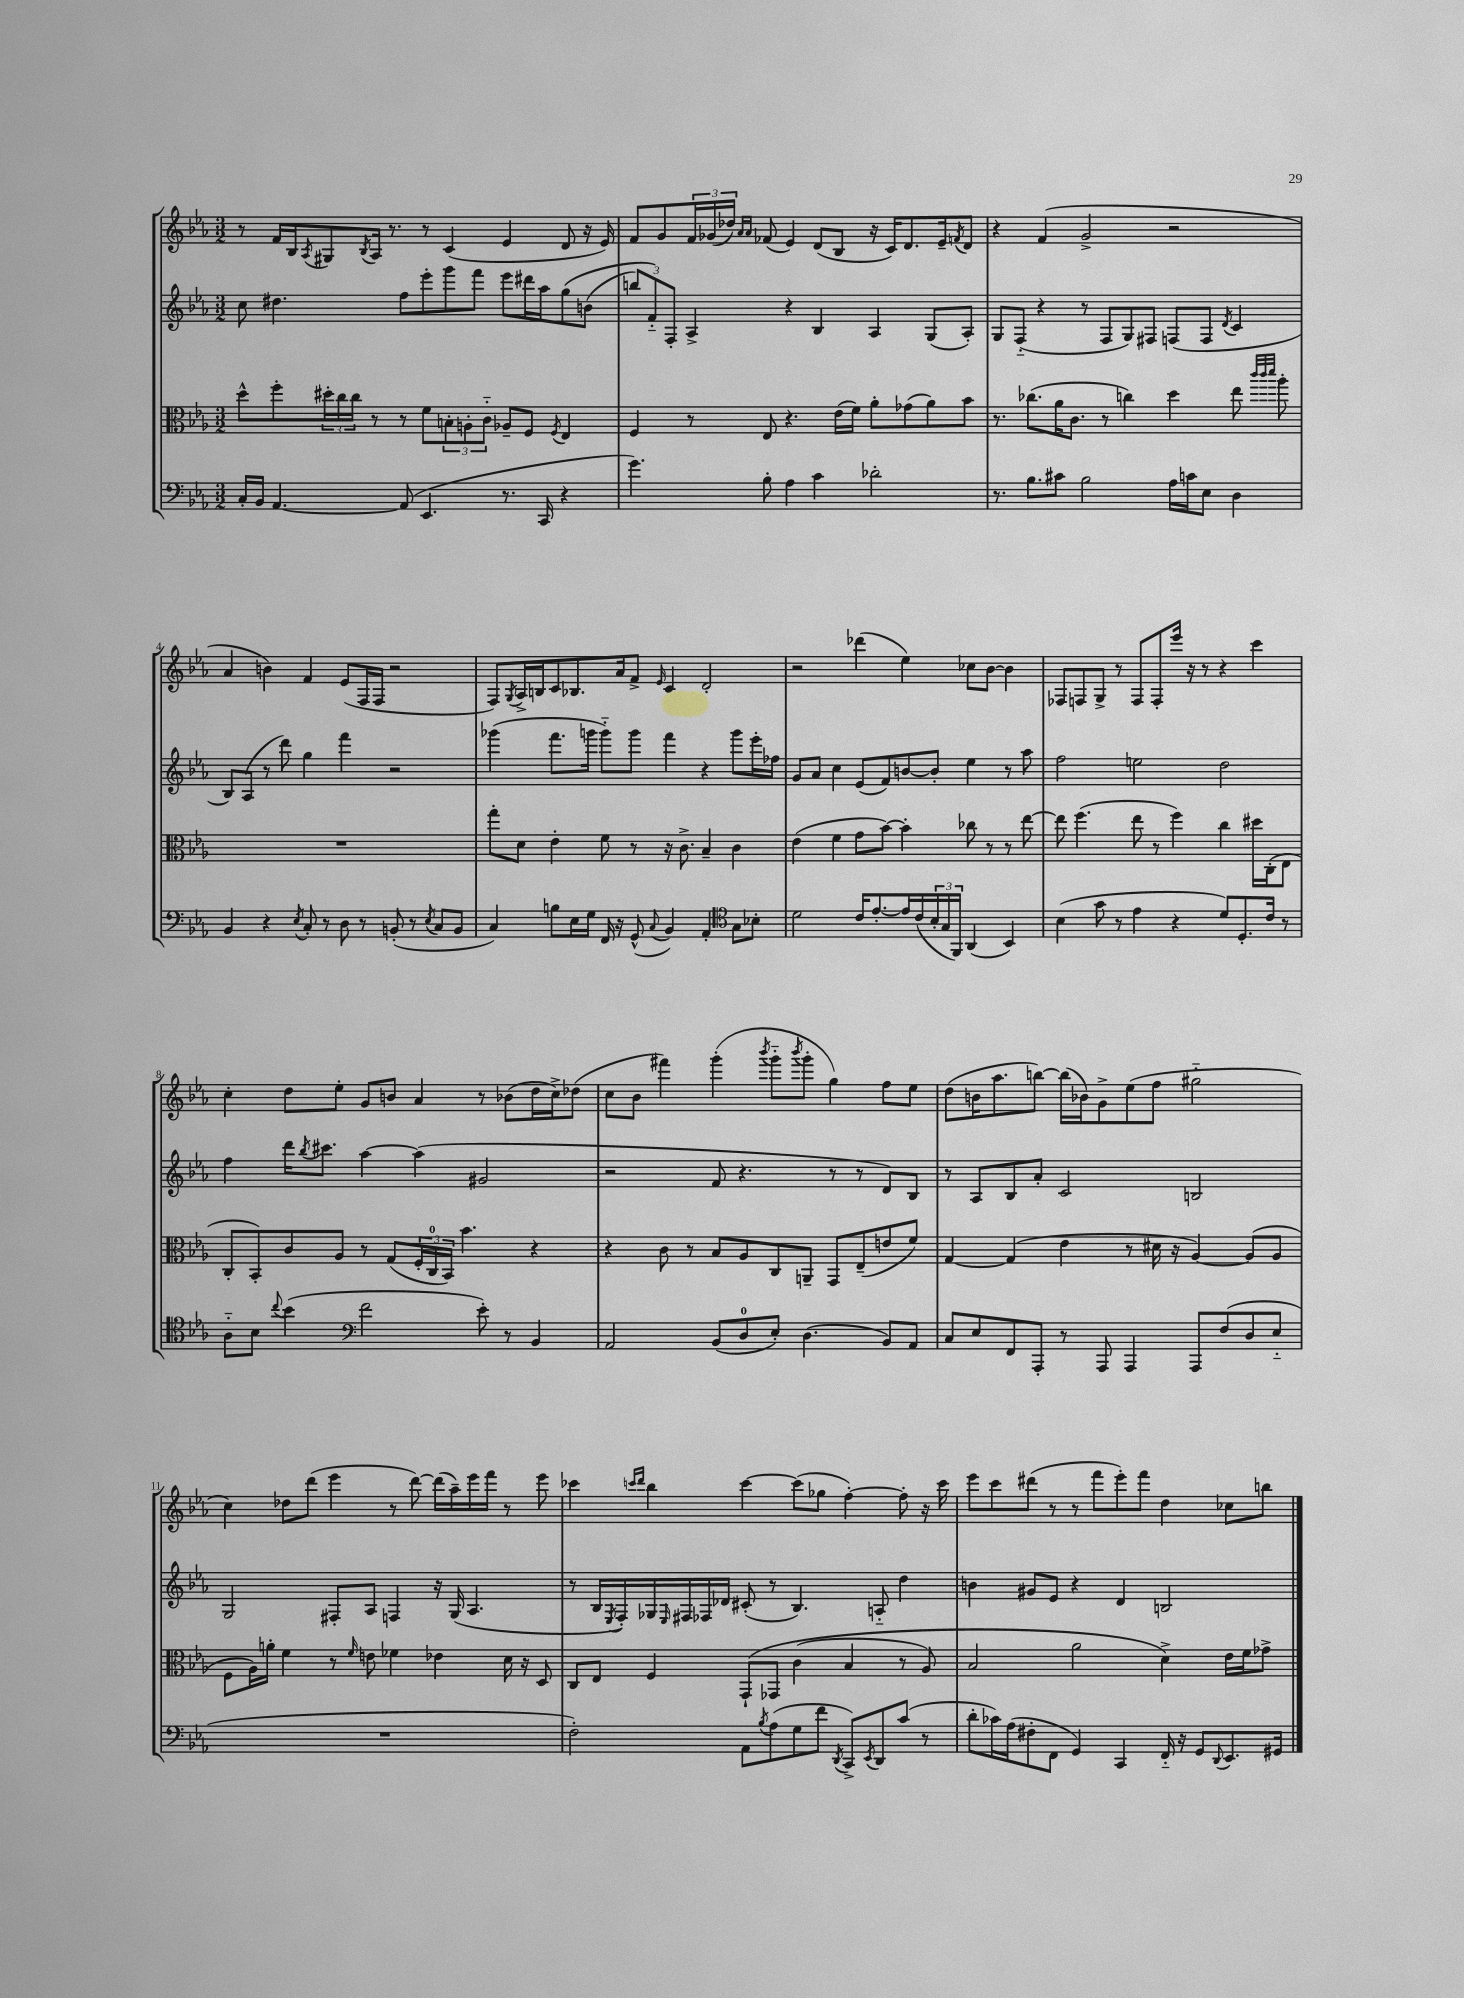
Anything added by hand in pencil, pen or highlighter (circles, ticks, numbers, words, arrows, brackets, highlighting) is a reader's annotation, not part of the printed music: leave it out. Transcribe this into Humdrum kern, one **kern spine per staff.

**kern	**kern	**kern	**kern
*staff4	*staff3	*staff2	*staff1
*clefF4	*clefC3	*clefG2	*clefG2
*k[b-e-a-]	*k[b-e-a-]	*k[b-e-a-]	*k[b-e-a-]
*M3/2	*M3/2	*M3/2	*M3/2
16C'	8dd^^	8cc	8r
16BB-	.	.	.
[4.AA-	8ff'	4.dd#	16f
.	.	.	16B-
.	.	.	8qA-
.	24dd#'	.	8G#
.	24cc	.	.
.	24cc	.	.
.	.	.	8qB-
.	8r	.	16A-
.	.	.	8.r
(8AA-]	8r	8ff	.
4.EE-	8f	8eee-'	8r
.	12B'	8ggg	(4c
.	12A'	.	.
.	.	8fff	.
.	12c'~	.	.
8.r	8A-~	8eee-	4e-
.	8F	16ddd#	.
16CC	.	16aa-	.
.	8qF	.	.
4r	4E-	&(8gg	8d
.	.	(8b	16r
.	.	.	16e-)
=	=	=	=
4.g)	4F	12bb)	8f
.	.	12f'~&)	.
.	.	.	8g
.	.	12F'	.
.	8r	4A-^	24f
.	.	.	(24g-
.	.	.	24dd-)
.	.	.	16qqa-
.	.	.	16qqa-
8B-'	8E-	.	(8f-
4A-	4.r	4r	4e-)
4c	.	4B-	(8d
.	(16e-	.	8B-
.	16f)	.	.
2d-'	8a-'	4A-	16r
.	.	.	16c)
.	(8g-	.	8.d
.	8a-)	(8G	.
.	.	.	16e-~
.	.	.	8qf
.	8b-	8A-')	8d
=	=	=	=
8.r	8.r	8G	4r
.	.	(8F'~	.
8.B-	(8.cc-	.	.
.	.	4r	(4f
8c#	16a-	.	.
.	8.c	.	.
2B-	.	8r	2g^
.	8r	8F	.
.	4cc)	8G)	.
.	.	8F#	.
16A-	4dd	(8F	2r
16c	.	.	.
8E-	.	8F	.
.	.	8qd	.
4D	8ee-	4c	.
.	32qqccc	.	.
.	32qqccc	.	.
.	32qqddd	.	.
.	8aa-'	.	.
=	=	=	=
4BB-	1.r	8B-)	4a-
.	.	(8A-	.
4r	.	8r	4b)
.	.	8ddd)	.
8qE-	.	.	.
8C'	.	4gg	4f
8r	.	.	.
8D	.	4fff	(8e-
8r	.	.	16F
.	.	.	16F
(8BB'	.	2r	2r
8r	.	.	.
8qE-	.	.	.
8C	.	.	.
8BB	.	.	.
=	=	=	=
4C)	8gg'	(4ggg-	8F)
.	.	.	8qG
.	8d	.	16A-^
.	.	.	16B
8B	4e-'	8.fff	8c
16E-	.	.	8.B-
16G	.	16ggg	.
16FF	8f	8ggg'~)	.
16r	.	.	16a-
(8GG^^	8r	8ggg	8f^
8qqC	.	.	16qqe-
4BB-)	16r	4fff	4c
.	8.c^	.	.
4AA-'	4B-~	4r	2d'
*clefC4	*	*	*
8G	4c	8ggg	.
8B-'	.	16eee-'	.
.	.	16ff-	.
=	=	=	=
2d	(4e-	8g	2r
.	.	8a-	.
.	4f	4cc	.
16c	8g	(8e-	(4ddd-
[8.e-'	.	.	.
.	[8b-)	8f)	.
16e-]	4b-']	[8b	4ee-)
(16c	.	.	.
24B-'	.	8b']	.
24G	.	.	.
24FF)	.	.	.
(4AA-	8cc-	4ee-	8cc-
.	8r	.	[8b-
4BB-)	8r	8r	4b-]
.	[8ee-	8aa-	.
=	=	=	=
(4B-	8ee-]	2ff	8F-
.	(4.ff	.	8F
8g	.	.	8G^
8r	.	.	8r
4e-	8ee-	2ee	8F
.	8r	.	8F'
4r	4ff)	.	16eee-
.	.	.	16r
.	.	.	8r
8d)	4cc	2dd	4r
8.D'	.	.	.
.	16dd#	.	4ccc
16c	(16C'	.	.
8r	8E-	.	.
=	=	=	=
8A-'~	8C'	4ff	4cc'
8B-	8BB-')	.	.
8qqcc	.	.	.
(4b-	8c	16ddd	8dd
.	.	8qbb-	.
.	.	8.ccc#	.
.	8A-	.	8ee-'
*clefF4	*	*	*
2f	8r	[4aa-	8g
.	(8G	.	8b
.	24F'	(4aa-]	4a-
.	24C	.	.
.	24BB-)	.	.
.	4.b-	.	.
8e-')	.	2g#	8r
8r	.	.	(8b-
4BB-	4r	.	16dd
.	.	.	16cc^)
.	.	.	(8dd-
=	=	=	=
2AA-	4r	2r	8cc
.	.	.	8b-
.	8c	.	4fff#)
.	8r	.	.
(8BB-	8B-	8f	(4ggg'
8D	8A-	4.r	.
.	.	.	8qbbb-
8E-')	8C	.	8ggg'~
.	.	.	8qbbb-
(4.D	8AA~	.	8ggg'
.	8GG	8r	4gg)
.	(8E-~	8r	.
8BB-)	8e	8d)	8ff
8AA-	8f)	8B-	8ee-
=	=	=	=
8C	[4G	8r	(8dd
8E-	.	8A-	16b
.	.	.	8.aa-
8FF	(4G]	8B-	.
8AAA-'	.	8a-'	[8bb)
8r	4e-	2c	(16bb]
.	.	.	16b-)
8AAA-	.	.	8g^
4AAA-	8r	.	(8ee-
.	16d#	.	8ff
.	16r	.	.
8AAA-	[4A-)	2B	2gg#'~
(8F	.	.	.
8D	(8A-]	.	.
8E-'~	8A-	.	.
=	=	=	=
1.r	8F	2G	4cc)
.	16A-)	.	.
.	16a'	.	.
.	4f	.	8dd-
.	.	.	(8ddd
.	8r	8F#'	4eee-
.	16qqf	.	.
.	8e	8A-	.
.	4f-	4F	8r
.	.	.	[8ddd)
.	4e-	16r	(16ddd]
.	.	(16G	16aa-~)
.	.	4.A-	16eee-
.	.	.	16fff
.	16d	.	8r
.	16r	.	.
.	8D	.	8eee-
=	=	=	=
2F')	8C	8r	4ccc-
.	8E-	16B-	.
.	.	8qE-	.
.	.	16F')	.
.	.	.	16qqccc
.	.	.	16qqddd
.	4F	16G-	4bb-
.	.	16qqE-	.
.	.	16F#	.
.	.	16F-	.
.	.	16d-	.
8AA-	&(8GG`	(8c#'	[4ccc
8qB-	.	.	.
(8A-	8GG-	8r	.
8G	(4c	4.B-)	(8ccc]
8f	.	.	8gg-
8qDD	.	.	.
8CC^)	4B-	.	[4ff')
8qEE-	.	.	.
8DD	.	8A'~	.
(8c	8r	4dd	8ff']
8r	8A-)	.	16r
.	.	.	16ccc
=	=	=	=
8d'	2B-	4b	8eee-
16c-)	.	.	8ccc
(16A-	.	.	.
8F#'	.	8g#	(8ddd#
8FF	.	8e-	8r
4GG)	2a-	4r	8r
.	.	.	8fff
4CC	.	4d	8eee-')
.	.	.	8fff
16FF'~	4d^&)	2B	4dd
16r	.	.	.
8GG	.	.	.
8qqDD	.	.	.
8.EE-	16e-	.	8cc-
.	16f	.	.
.	8g-^	.	8bb
16GG#	.	.	.
==	==	==	==
*-	*-	*-	*-
